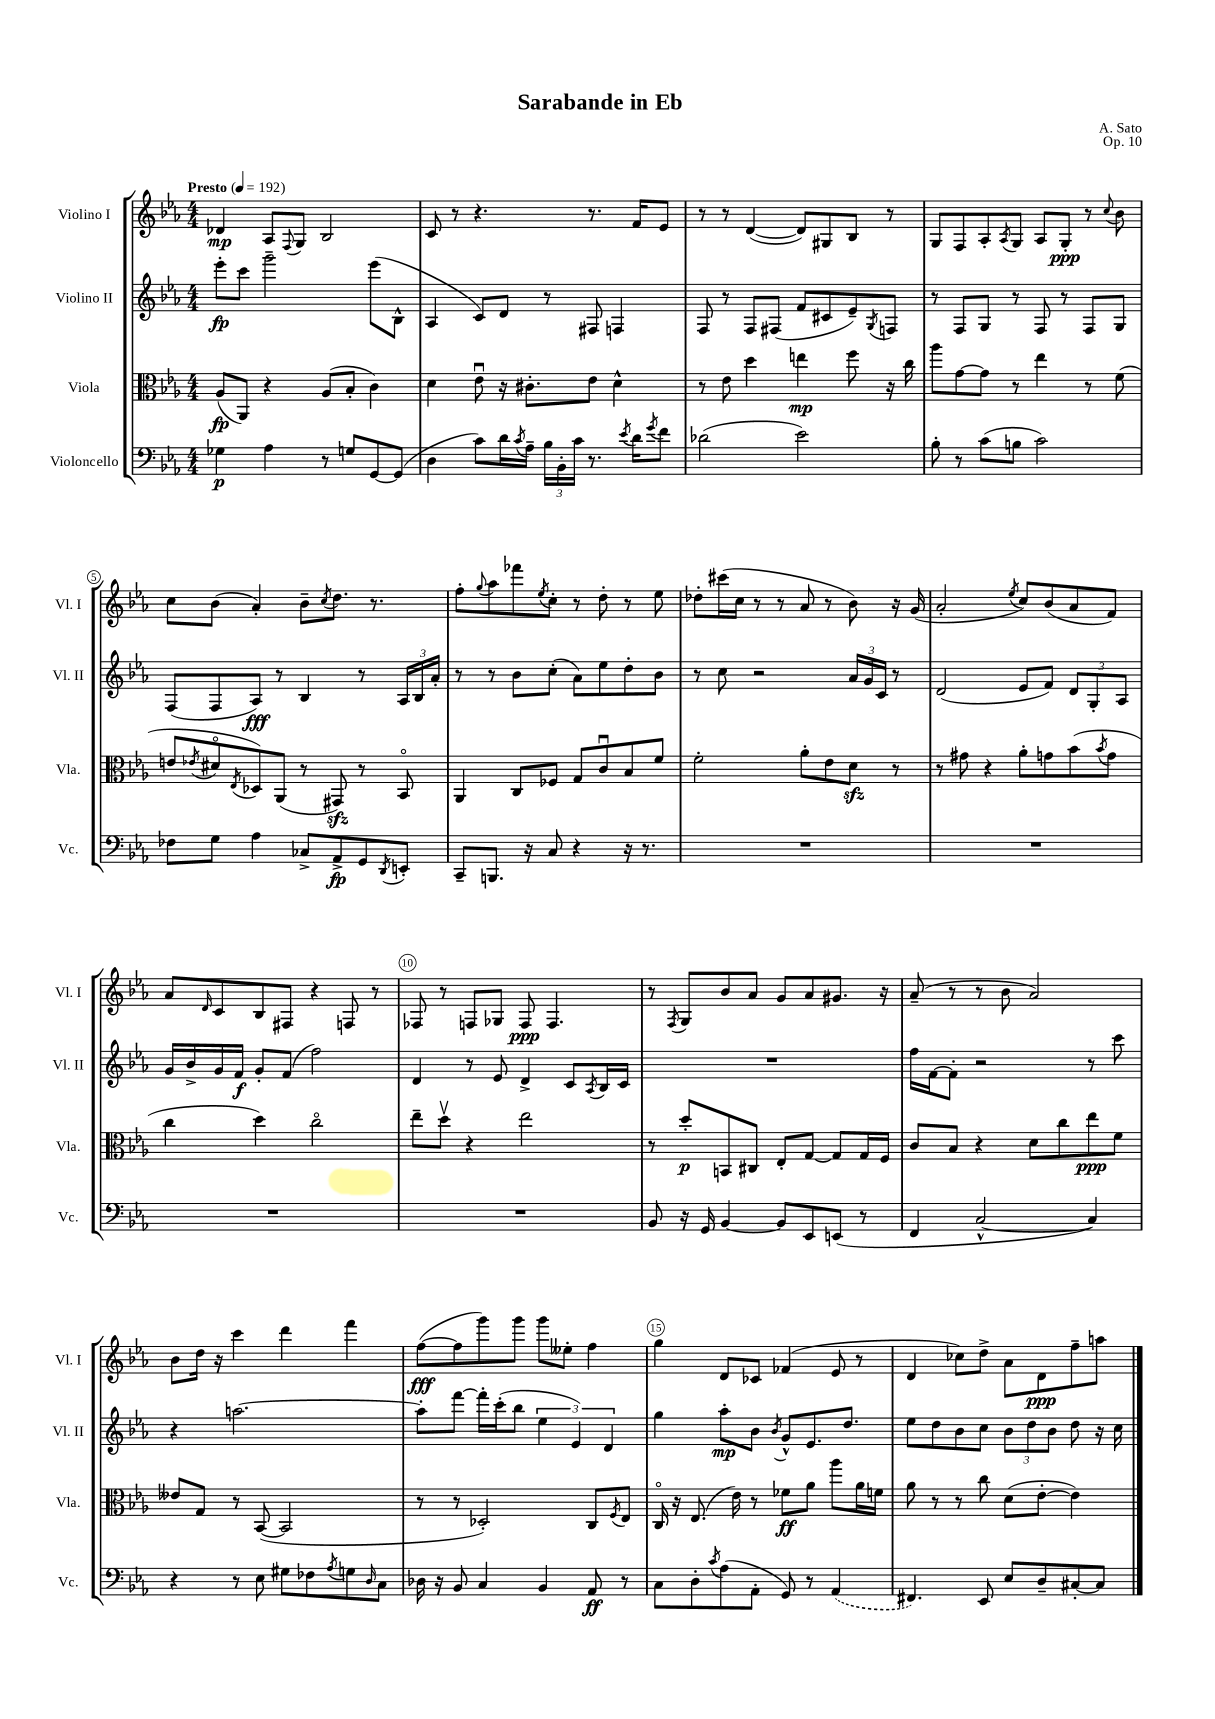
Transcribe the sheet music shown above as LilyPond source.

\header { title = "Sarabande in Eb" composer = "A. Sato" opus = "Op. 10" }
<<
\new StaffGroup <<
\new Staff = "s0" \with { instrumentName = "Violino I" shortInstrumentName = "Vl. I" } {
    \clef treble \key ees \major \numericTimeSignature \time 4/4 \tempo "Presto" 4 = 192
    des'4\mp aes8 \appoggiatura { f8 } g8 bes2 |
    c'8 r8 r4. r8. f'16 ees'8 |
    r8 r8 d'4~( d'8) gis8 bes8 r8 |
    g8 f8 aes8-. \acciaccatura { aes8 } g8 aes8 g8-.\ppp r8 \appoggiatura { c''8 } bes'8 |
    c''8 bes'8( aes'4-.) bes'8-- \acciaccatura { c''8 } d''8. r8. |
    f''8-. \appoggiatura { g''8 } aes''8 fes'''8 \acciaccatura { ees''8 } c''8-. r8 d''8-. r8 ees''8 |
    des''8-. cis'''16( c''16 r8 r8 aes'8 r8 bes'8) r16 g'16( |
    aes'2-. \acciaccatura { ees''8 } c''8) bes'8( aes'8 f'8) |
    aes'8 \grace { d'16 } c'8 bes8 fis8 r4 f8 r8 |
    fes8 r8 f8 ges8 f8\ppp f4. |
    r8 \acciaccatura { f8 } g8 bes'8 aes'8 g'8 aes'8 gis'8. r16 |
    aes'8--( r8 r8 bes'8 aes'2) |
    bes'8 d''16 r16 c'''4 d'''4 f'''4 |
    f''8~\fff( f''8 g'''8) g'''8 g'''8 eeses''8-. f''4 |
    g''4 d'8 ces'8 fes'4( ees'8 r8 |
    d'4 ces''8) d''8-> aes'8 d'8\ppp f''8-- a''8 \bar "|." |
}
\new Staff = "s1" \with { instrumentName = "Violino II" shortInstrumentName = "Vl. II" } {
    \clef treble \key ees \major \numericTimeSignature \time 4/4
    ees'''8-.\fp c'''8 g'''2-- ees'''8( bes8-^ |
    aes4 c'8) d'8 r8 fis8 f4 |
    f8 r8 f8 fis8( f'8 cis'8 ees'8--) \acciaccatura { g8 } f8 |
    r8 f8 g8 r8 f8 r8 f8 g8 |
    f8( f8 aes8\fff) r8 bes4 r8 \tuplet 3/2 { aes16 bes16 aes'16-. } |
    r8 r8 bes'8 c''8-.( aes'8) ees''8 d''8-. bes'8 |
    r8 c''8 r2 \tuplet 3/2 { aes'16 g'16 c'16 } r8 |
    d'2( ees'8 f'8) \tuplet 3/2 { d'8 g8-. aes8 } |
    g'16 bes'16-> g'16 f'16\f g'8-. f'8( f''2) |
    d'4 r8 ees'8 d'4-> c'8 \acciaccatura { aes8 } bes16 c'16 |
    R1 |
    f''16 f'16~ f'8-. r2 r8 c'''8 |
    r4 a''2.~ |
    a''8-. f'''8~ f'''16-. c'''16-.( bes''8 \tuplet 3/2 { ees''4 ees'4) d'4 } |
    g''4 aes''8-.\mp bes'8 \acciaccatura { bes'8 } g'8-^ ees'8. d''8. |
    ees''8 d''8 bes'8 c''8 \tuplet 3/2 { bes'8 d''8 bes'8 } d''8 r16 c''16 \bar "|." |
}
\new Staff = "s2" \with { instrumentName = "Viola" shortInstrumentName = "Vla." } {
    \clef alto \key ees \major \numericTimeSignature \time 4/4
    aes8\fp( aes,8) r4 aes8( bes8-. c'4) |
    d'4 ees'8\downbow r16 cis'8.-. ees'8 d'4-^ |
    r8 ees'8 d''4 e''4\mp f''8 r16 c''16 |
    aes''8 g'8~ g'8 r8 ees''4 r8 f'8( |
    e'8 \acciaccatura { ees'8 } dis'8\flageolet \acciaccatura { ees8 } des8) aes,8( r8 gis,8\sfz) r8 bes,8\flageolet |
    aes,4 c8 fes8 g8 c'8\downbow bes8 f'8 |
    f'2-. aes'8-. ees'8 d'8\sfz r8 |
    r8 gis'8 r4 aes'8-. g'8 bes'8( \acciaccatura { bes'8 } g'8 |
    c''4 d''4) c''2\flageolet |
    ees''8-- d''8\upbow r4 ees''2 |
    r8 d''8-.\p b,8 cis8 ees8-. g8~ g8 g16 f16 |
    c'8 bes8 r4 d'8 c''8 ees''8\ppp f'8 |
    eeses'8 g8 r8 bes,8~( bes,2 |
    r8 r8 des2-.) c8 \acciaccatura { f8 } ees8 |
    c16\flageolet r16 ees8.( ees'16) r8 fes'8\ff aes'8 aes''8 aes'16 f'16 |
    aes'8 r8 r8 c''8 d'8( ees'8~-. ees'4) \bar "|." |
}
\new Staff = "s3" \with { instrumentName = "Violoncello" shortInstrumentName = "Vc." } {
    \clef bass \key ees \major \numericTimeSignature \time 4/4
    ges4\p aes4 r8 g8 g,8~ g,8( |
    d4 c'8) d'16 \acciaccatura { c'8 } aes16-- \tuplet 3/2 { bes16 bes,16-. c'16 } r8. \acciaccatura { ees'8 } d'16 \acciaccatura { g'8 } f'8 |
    des'2( ees'2) |
    bes8-. r8 c'8( b8 c'2) |
    fes8 g8 aes4 ces8-> aes,8->\fp g,8 \acciaccatura { d,8 } e,8-. |
    c,8-- b,,8. r16 c8 r4 r16 r8. |
    R1 |
    R1 |
    R1 |
    R1 |
    bes,8 r16 g,16 bes,4~ bes,8 ees,8 e,8( r8 |
    f,4 c2~-^ c4) |
    r4 r8 ees8 gis8 fes8 \acciaccatura { aes8 } g8 \grace { d16 } c8 |
    des16 r16 bes,8 c4 bes,4 aes,8\ff r8 |
    c8 d8-. \acciaccatura { c'8 } aes8( aes,8-. g,8) r8 \once \slurDashed aes,4( |
    fis,4.) ees,8 ees8 d8-- cis8~-. cis8 \bar "|." |
}
>>
>>
\layout { \context { \Score \override BarNumber.break-visibility = ##(#f #t #t) barNumberVisibility = #(every-nth-bar-number-visible 5) \override BarNumber.stencil = #(make-stencil-circler 0.1 0.3 ly:text-interface::print) } }
